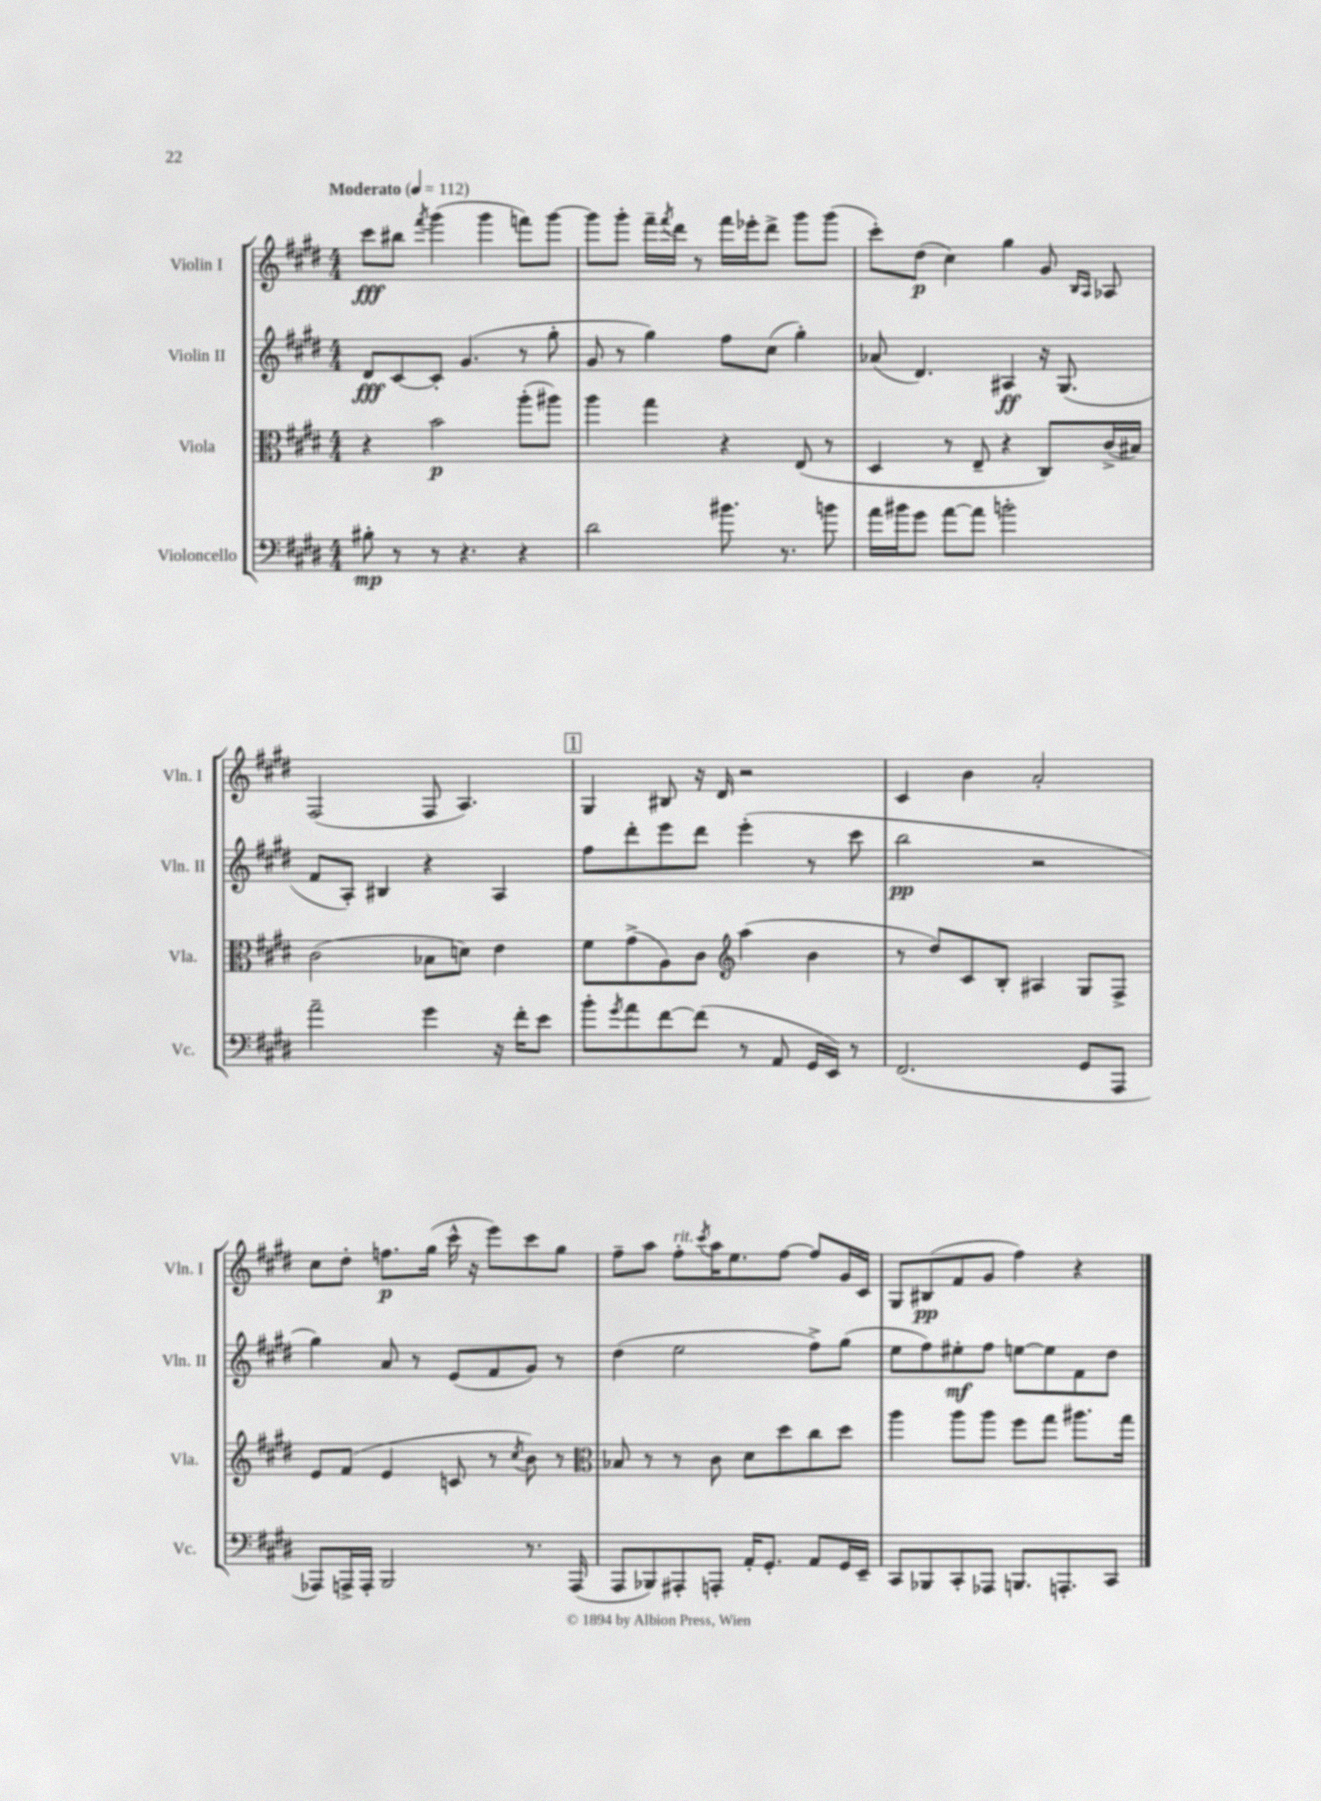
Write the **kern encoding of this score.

**kern	**kern	**kern	**kern
*staff4	*staff3	*staff2	*staff1
*clefF4	*clefC3	*clefG2	*clefG2
*k[f#c#g#d#]	*k[f#c#g#d#]	*k[f#c#g#d#]	*k[f#c#g#d#]
*M4/4	*M4/4	*M4/4	*M4/4
*MM112	*MM112	*MM112	*MM112
8B#'	4r	8d#	8ccc#
8r	.	[8c#	8bb#
.	.	.	8qfff#
8r	2b	8c#']	(4ggg#
4.r	.	(4.g#	.
.	.	.	4ggg#
4r	(8aa'	8r	8fff)
.	8aa#)	8gg#'	[8ggg#
=	=	=	=
2d#	4aa	8g#	8ggg#]
.	.	8r	8ggg#'
.	4gg#	4gg#)	16fff#~
.	.	.	8qfff#
.	.	.	16ddd#
.	.	.	8r
8.b#	4r	8ff#	16fff#
.	.	.	16eee-'
.	.	(8cc#	8ddd#^
8.r	.	.	.
.	(8E	4gg#')	8ggg#
8b	8r	.	(8ggg#
=	=	=	=
16a	4D#	(8a-	8ccc#')
16b#	.	.	.
8g#	.	4.d#)	(8dd#
[8a	8r	.	4cc#)
8a]	8E~	.	.
2b'	4r	4A#	4gg#
.	8C#)	16r	8g#
.	.	(8.G#	.
.	.	.	16qqB
.	.	.	16qqA
.	(16c#^	.	8A-
.	16B#)	.	.
=	=	=	=
2a~	(2c#	8f#	(2F#
.	.	8A')	.
.	.	4B#	.
4g#	8B-	4r	8F#
.	8d)	.	4.A)
16r	4e	4A	.
16f#'	.	.	.
8e	.	.	.
=	=	=	=
8b'	8f#	8ff#	4G#
8qg#	.	.	.
8a	(8g#^	8ddd#'	.
[8f#	8A)	8eee	8B#
(8f#]	8c#	8ddd#	16r
.	.	.	16d#
*	*clefG2	*	*
8r	(4aa	(4eee'	2r
8AA	.	.	.
16GG#	4b	8r	.
16EE)	.	.	.
8r	.	8ccc#	.
=	=	=	=
(2.FF#	8r	2bb	4c#
.	8dd#)	.	.
.	8c#	.	4b
.	8B'	.	.
.	4A#	2r	2a'
8GG#	8G#	.	.
8AAA	8F#^	.	.
=	=	=	=
8AAA-)	8e	4gg#)	8cc#
16AAA^	(8f#	.	8dd#'
16AAA'	.	.	.
2BBB	4e	8a	8.ff
.	.	8r	.
.	.	.	(16gg#
.	8c	(8e	16ccc#^^
.	.	.	16r
.	8r	8f#	8eee)
.	8qcc#	.	.
8.r	8b)	8g#)	8ccc#
.	8r	8r	8gg#
(16AAA	.	.	.
=	=	=	=
*	*clefC3	*	*
8AAA	8B-	(4dd#	8ff#~
8BBB-)	8r	.	8aa
8AAA#'	8r	2ee	8ff#'
.	.	.	8qccc#
8AAA'	8c#	.	16aa
.	.	.	8.ee
16AA'	8d#	.	.
8.GG#'	.	.	.
.	8dd#	.	[8ff#
8AA	8cc#	8ff#^)	8ff#]
16GG#	8dd#	(8gg#	16g#
16EE~	.	.	16c#
=	=	=	=
8CC#	4aa	8ee	8G#
8BBB-	.	8ff#)	(8B#
8CC#'	8aa	8ee#'	8f#
8AAA-	8aa	8ff#	8g#
8.BBB	8ff#	[8ee	4ff#)
.	8gg#	8ee]	.
8.AAA'	.	.	.
.	8.aa#	8f#	4r
8CC#	.	8dd#	.
.	16gg#	.	.
==	==	==	==
*-	*-	*-	*-
